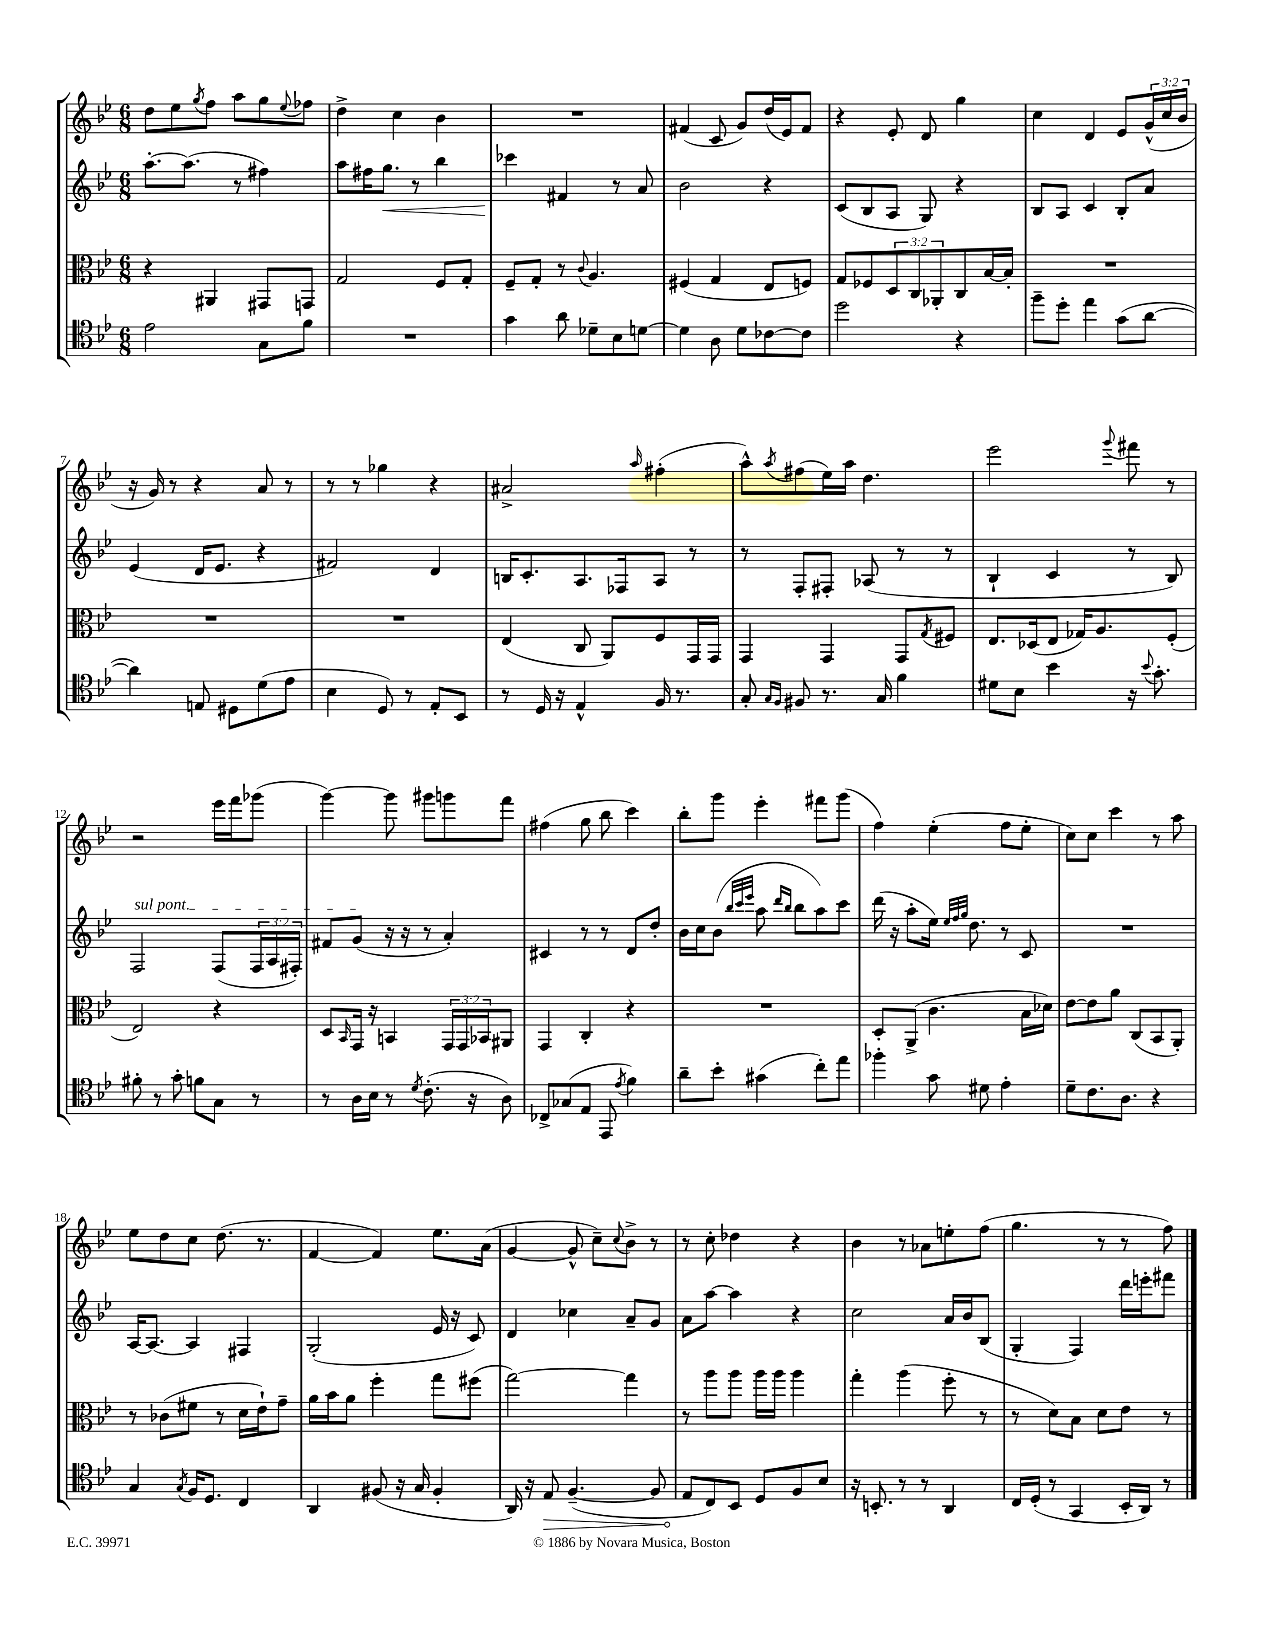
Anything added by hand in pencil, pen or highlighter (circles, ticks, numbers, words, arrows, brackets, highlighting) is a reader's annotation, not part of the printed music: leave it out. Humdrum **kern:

**kern	**kern	**kern	**kern
*staff4	*staff3	*staff2	*staff1
*clefC4	*clefC3	*clefG2	*clefG2
*k[b-e-]	*k[b-e-]	*k[b-e-]	*k[b-e-]
*M6/8	*M6/8	*M6/8	*M6/8
2e-	4r	[8.aa'	8dd
.	.	.	8ee-
.	.	(8.aa]	.
.	.	.	8qgg
.	4AA#	.	8ff
.	.	8r	8aa
8G	8GG#	4ff#)	8gg
.	.	.	8qqee-
8f	8GG	.	8ff-
=	=	=	=
2.r	2G	8aa	4dd^
.	.	16ff#	.
.	.	8.gg	.
.	.	.	4cc
.	.	8r	.
.	8F	4bb-	4b-
.	8G'	.	.
=	=	=	=
4g	8F~	4ccc-	2.r
.	8G'	.	.
8a	8r	4f#	.
.	8qqc	.	.
8d-~	4.A	.	.
8B-	.	8r	.
[8d	.	8a	.
=	=	=	=
4d]	(4F#	2b-	(4f#
8A	4G	.	8c
8d	.	.	8g)
[8c-	8E-	4r	(16dd
.	.	.	16e-)
8c-]	8F)	.	8f#
=	=	=	=
2dd	8G	(8c	4r
.	8F-	8B-	.
.	12D	8A	8e-'
.	12C	.	.
.	.	8G)	8d
.	12AA-'	.	.
4r	8C	4r	4gg
.	[16B-	.	.
.	16B-']	.	.
=	=	=	=
8ff~	2.r	8B-	4cc
8dd'	.	8A	.
4ee-	.	4c	4d
(8g	.	8B-'	8e-
[8a	.	8a	(24g^^
.	.	.	24cc
.	.	.	24b-
=	=	=	=
4a])	2.r	(4e-	16r
.	.	.	16g)
.	.	.	8r
8E	.	16d	4r
.	.	8.e-	.
8D#	.	.	.
(8d	.	4r	8a
8e-	.	.	8r
=	=	=	=
4B-	2.r	2f#)	8r
.	.	.	8r
8D)	.	.	4gg-
8r	.	.	.
8E-'	.	4d	4r
8BB-	.	.	.
=	=	=	=
8r	(4E-	16B	2a#^
.	.	8.c'	.
16D	.	.	.
16r	.	.	.
4E-^^	8C	8.A	.
.	8AA)	.	.
.	.	16F-	.
.	.	.	16qqaa
16F	8F	8A	(4ff#'
8.r	.	.	.
.	16GG	8r	.
.	16GG	.	.
=	=	=	=
8G'	4GG	8r	8aa^^)
16qqG	.	.	.
16qqF	.	.	8qaa
8F#	.	8F'	(8ff#
8.r	4GG	8F#'	16ee-)
.	.	.	16aa
.	.	(8A-	4.dd
16G	.	.	.
4f	8GG	8r	.
.	8qG	.	.
.	8F#	8r	.
=	=	=	=
8d#	8.E-	4B-`	2eee-
8B-	.	.	.
.	(16D-	.	.
4b-	8E-	4c	.
.	16G-)	.	.
.	8.A	.	.
.	.	.	8qqggg
16r	.	8r	8fff#
8qqb-	.	.	.
8.g'	.	.	.
.	(8F'	8B-)	8r
=	=	=	=
8f#'	2E-)	2F	2r
8r	.	.	.
8g'	.	.	.
8f	.	.	.
8G	4r	(8F	16eee-
.	.	.	16fff
8r	.	24F	(8ggg-
.	.	24A	.
.	.	24F#')	.
=	=	=	=
8r	8D	8f#	[4ggg)
.	16qqBB-	.	.
16A	16GG	(8g	.
16B-	16r	.	.
8r	4BB	16r	8ggg]
.	.	16r	.
8qd	.	.	.
(8.c'	.	8r	8ggg#
.	24GG	4a')	8ggg
.	24GG	.	.
16r	.	.	.
.	24BB-	.	.
8A)	8AA#	.	8fff
=	=	=	=
8C-^	4GG	4c#	(4ff#
(8G-	.	.	.
8E-	4C'	8r	8gg
8EE-	.	8r	8bb-
8qe-	.	.	.
4f)	4r	8d	4ccc)
.	.	8dd'	.
=	=	=	=
8a~	2.r	16b-	8bb-'
.	.	16cc	.
8b-'	.	(8b-	8ggg
.	.	32qqbb-	.
.	.	32qqccc	.
.	.	32qqeee-	.
(4g#	.	8aa	4eee-'
.	.	16qqddd	.
.	.	16qqbb-	.
.	.	8bb-	.
8cc')	.	8aa)	8fff#
8ee-	.	8ccc	(8ggg
=	=	=	=
4ff-'	8D'	(16ddd	4ff)
.	.	16r	.
.	(8AA^	8aa'	.
8g	4.c	16ee-)	(4ee-'
.	.	32qqee-	.
.	.	32qqff	.
.	.	32qqgg	.
.	.	8.dd	.
8d#	.	.	.
4e-'	.	8r	8ff
.	16B-	8c	8ee-'
.	16d-)	.	.
=	=	=	=
8d~	[8e-	2.r	8cc)
8.c	8e-]	.	8cc
.	8a	.	4ccc
8.A	.	.	.
.	(8C	.	.
4r	8BB-	.	8r
.	8AA')	.	8aa
=	=	=	=
4G	8r	[16A	8ee-
.	.	8.A_	.
.	(8c-	.	8dd
8qG	.	.	.
16F	8f#	4A]	8cc
8.D	.	.	.
.	8r	.	(8.dd
4C	16d	4F#	.
.	16e-`)	.	8.r
.	8g~	.	.
=	=	=	=
4AA	16a	(2G'	[4f
.	16b-	.	.
.	8a	.	.
(8F#	4ff'	.	4f])
16r	.	.	.
16G	.	.	.
4F#'	8gg	16e-	8.ee-
.	.	16r	.
.	(8ff#	8c)	.
.	.	.	(16a
=	=	=	=
16AA)	[2gg)	4d	[4g
16r	.	.	.
8E-	.	.	.
([4.F~	.	4cc-	8g^^]
.	.	.	8cc~)
.	.	.	8qqcc
.	4gg]	8a~	8b-^
8F]	.	8g	8r
=	=	=	=
8E-	8r	8a	8r
8C)	8aa	[8aa	8cc'
8BB-	8aa	4aa]	4dd-
8D	16aa	.	.
.	16aa	.	.
8F	4aa	4r	4r
8B-	.	.	.
=	=	=	=
16r	4gg'	2cc	4b-
8.BB'	.	.	.
8r	(4aa	.	8r
8r	.	.	8a-
4AA	8ff'	16a	8ee'
.	.	16b-	.
.	8r	(8B-	(8ff
=	=	=	=
16C	8r	4G'	4.gg
(16D'	.	.	.
8r	8d)	.	.
4GG	8B-	4F)	.
.	8d	.	8r
16BB-'	8e-	16ddd	8r
16AA)	.	16eee'	.
8r	8r	8fff#	8ff)
==	==	==	==
*-	*-	*-	*-
